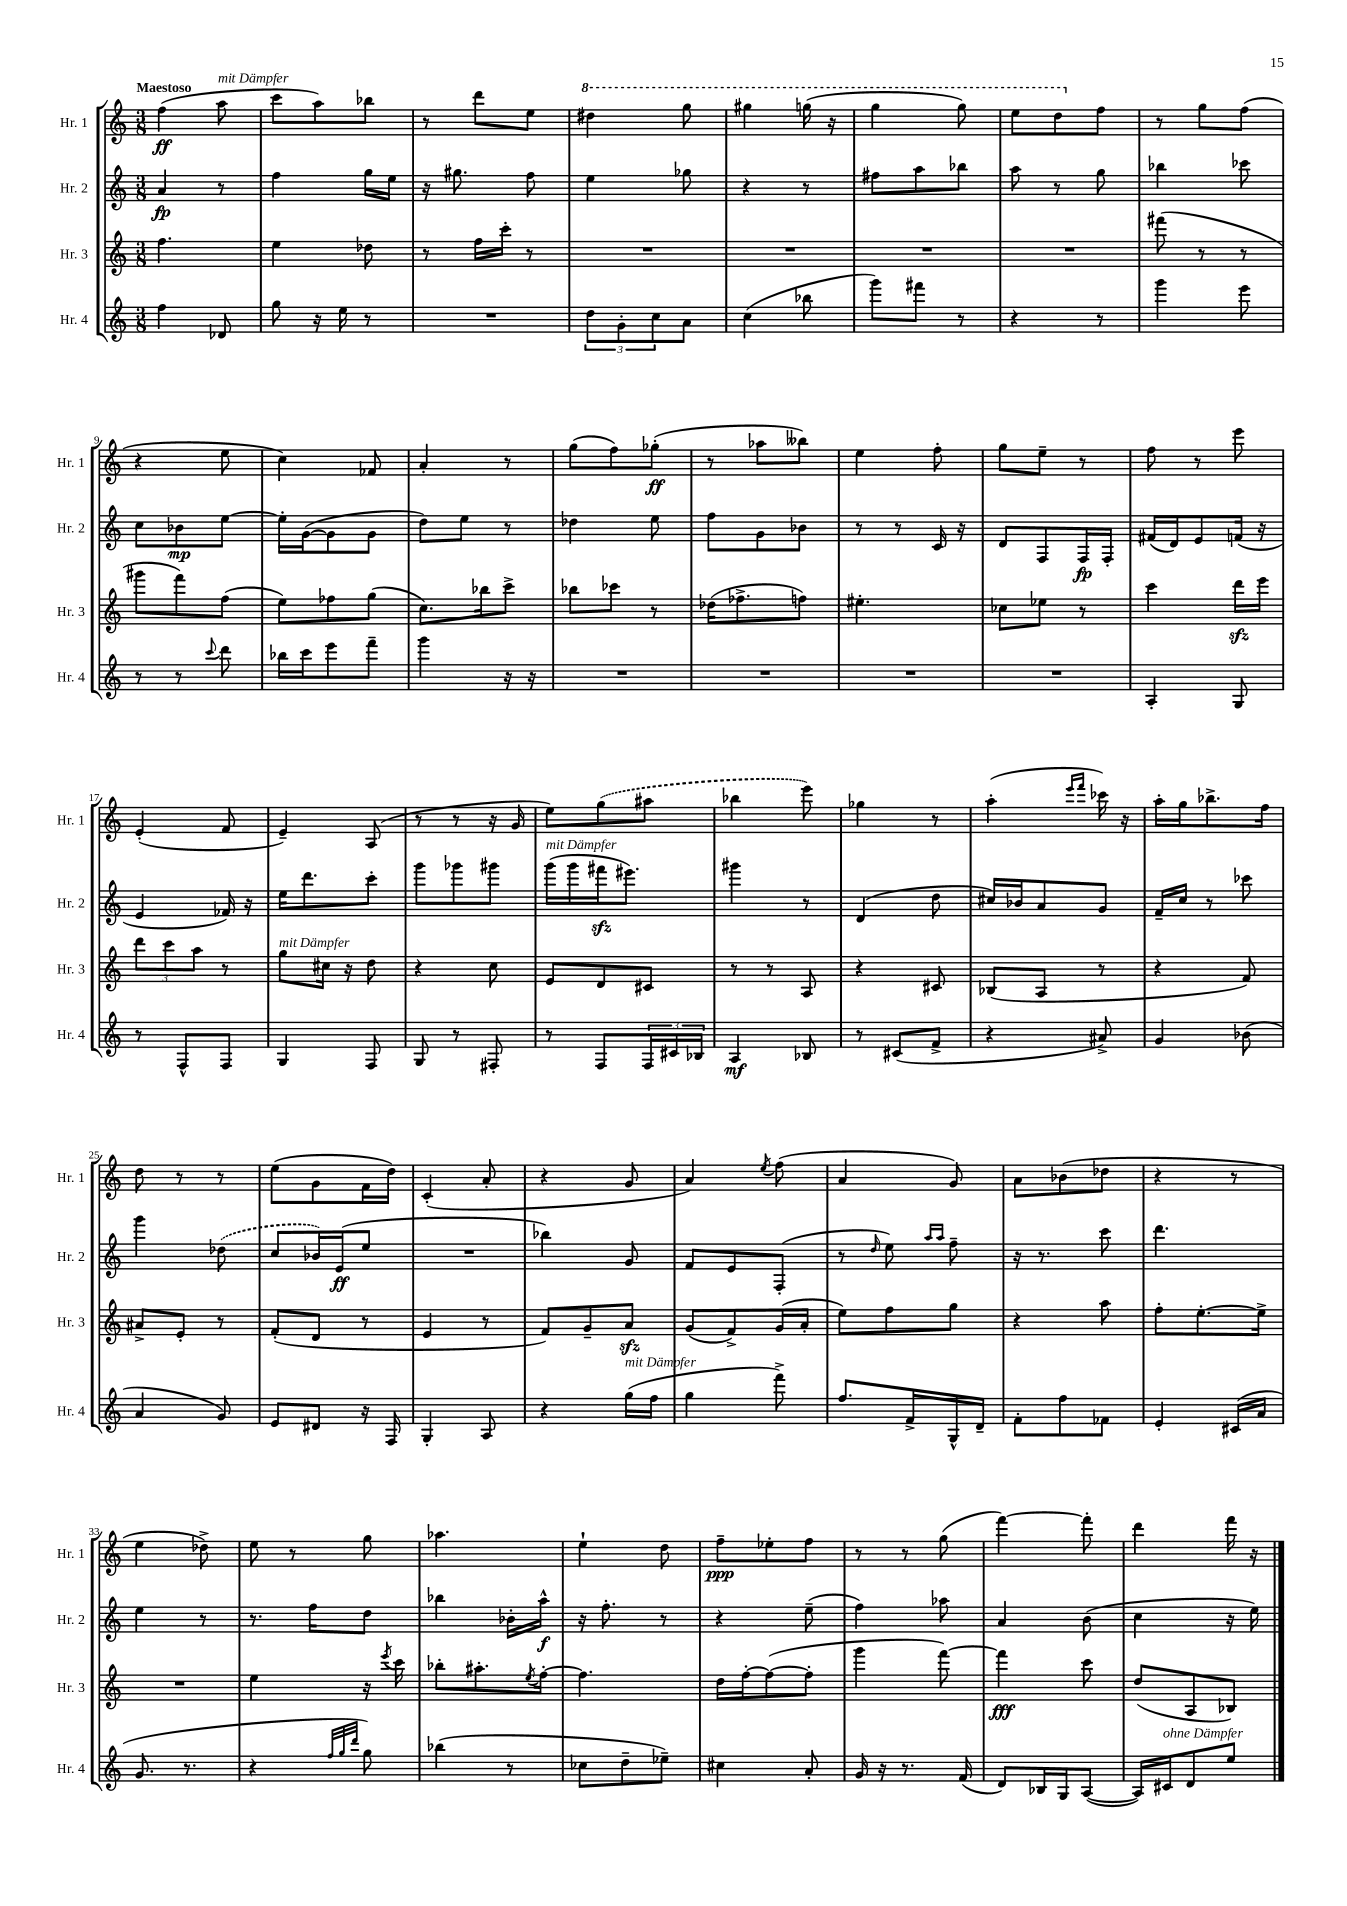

**kern	**kern	**kern	**kern
*staff4	*staff3	*staff2	*staff1
*clefG2	*clefG2	*clefG2	*clefG2
*k[]	*k[]	*k[]	*k[]
*M3/8	*M3/8	*M3/8	*M3/8
4ff	4.ff	4a	(4ff
8d-	.	8r	8aa
=	=	=	=
8gg	4ee	4ff	8ccc
16r	.	.	8aa)
16ee	.	.	.
8r	8dd-	16gg	8bb-
.	.	16ee	.
=	=	=	=
4.r	8r	16r	8r
.	.	8.gg#	.
.	16ff	.	8ddd
.	16ccc'	.	.
.	8r	8ff	8ee
=	=	=	=
12dd	4.r	4ee	4ddd#
12g'	.	.	.
12cc	.	.	.
8a	.	8gg-	8ggg
=	=	=	=
(4cc	4.r	4r	4ggg#
8bb-	.	8r	(16ggg
.	.	.	16r
=	=	=	=
8ggg)	4.r	8ff#	4ggg
8fff#	.	8aa	.
8r	.	8bb-	8ggg)
=	=	=	=
4r	4.r	8aa	8eee
.	.	8r	8ddd
8r	.	8gg	8ff
=	=	=	=
4ggg	(8fff#	4bb-	8r
.	8r	.	8gg
8eee	8r	8ccc-	(8ff
=	=	=	=
8r	8ggg#	8cc	4r
8r	8fff)	8b-	.
8qqccc	.	.	.
8ddd	(8ff	[8ee	8ee
=	=	=	=
16bb-	8ee)	16ee']	4cc)
16ccc	.	([16g	.
8eee	8ff-	8g]	.
8fff~	(8gg	8g	8f-
=	=	=	=
4ggg	8.cc)	8dd)	4a'
.	.	8ee	.
.	16bb-	.	.
16r	8ccc^	8r	8r
16r	.	.	.
=	=	=	=
4.r	8bb-	4dd-	(8gg
.	8ccc-	.	8ff)
.	8r	8ee	(8gg-'
=	=	=	=
4.r	(16dd-	8ff	8r
.	8.ff-^	.	.
.	.	8g	8aa-
.	8ff)	8b-	8bb--)
=	=	=	=
4.r	4.ee#'	8r	4ee
.	.	8r	.
.	.	16c	8ff'
.	.	16r	.
=	=	=	=
4.r	8cc-	8d	8gg
.	8ee-	8F	8ee~
.	8r	16F	8r
.	.	16F'	.
=	=	=	=
4A'	4ccc	(16f#	8ff
.	.	16d)	.
.	.	8e	8r
8G	16ddd	(16f	8eee
.	16eee	16r	.
=	=	=	=
8r	12ddd	4e	(4e'
.	12ccc	.	.
8F^^	.	.	.
.	12aa	.	.
8F	8r	16f-)	8f
.	.	16r	.
=	=	=	=
4G	8gg	16ee	4e~)
.	.	8.ddd	.
.	16cc#	.	.
.	16r	.	.
8F	8dd	8ccc'	(8A
=	=	=	=
8G	4r	8ggg	8r
8r	.	8ggg-	8r
8F#'	8cc	8ggg#	16r
.	.	.	16g
=	=	=	=
8r	8e	(16ggg	8ee)
.	.	16ggg	.
8F	8d	16fff#	(8gg
.	.	8.eee#)	.
24F	8c#	.	8aa#
24c#	.	.	.
24B-	.	.	.
=	=	=	=
4A	8r	4ggg#	4bb-
.	8r	.	.
8B-	8A	8r	8eee)
=	=	=	=
8r	4r	(4d	4gg-
(8c#	.	.	.
8f^	8c#	8dd	8r
=	=	=	=
4r	(8B-	16cc#)	(4aa'
.	.	16b-	.
.	8A	8a	.
.	.	.	16qqeee
.	.	.	16qqfff
8a#^)	8r	8g	16ccc-)
.	.	.	16r
=	=	=	=
4g	4r	16f~	16aa'
.	.	16cc	16gg
.	.	8r	8.bb-^
(8b-	8f)	8ccc-	.
.	.	.	16ff
=	=	=	=
4a	8a#^	4ggg	8dd
.	8e'	.	8r
8g)	8r	(8dd-	8r
=	=	=	=
8e	(8f'	8cc	(8ee
8d#	8d	16b-)	8g
.	.	(16e	.
16r	8r	8ee	16f
16F	.	.	16dd)
=	=	=	=
4G'	4e	4.r	(4c'
8A	8r	.	8a'
=	=	=	=
4r	8f)	4bb-)	4r
.	8g~	.	.
(16gg	8a	8g	8g
16ff	.	.	.
=	=	=	=
4gg	(8g	8f	4a)
.	8f^)	8e	.
.	.	.	8qee
8fff^)	(16g	(8F'	(8ff
.	16a'	.	.
=	=	=	=
8.ff	8ee)	8r	4a
.	.	16qqdd	.
.	8ff	8ee)	.
16f^	.	.	.
.	.	16qqaa	.
.	.	16qqaa	.
16G^^	8gg	8ff~	8g)
16d~	.	.	.
=	=	=	=
8f'	4r	16r	8a
.	.	8.r	.
8ff	.	.	(8b-
8f-	8aa	8ccc	8dd-
=	=	=	=
4e'	8ff'	4.ddd	4r
.	[8.ee'	.	.
(16c#	.	.	8r
16a	16ee^]	.	.
=	=	=	=
8.g	4.r	4ee	4ee
8.r	.	.	.
.	.	8r	8dd-^)
=	=	=	=
4r	4ee	8.r	8ee
.	.	.	8r
.	.	16ff	.
32qqff	.	.	.
32qqgg	.	.	.
32qqddd	.	.	.
8gg)	16r	8dd	8gg
.	8qeee	.	.
.	16ccc	.	.
=	=	=	=
(4bb-	8bb-'	4bb-	4.aa-
.	8.aa#'	.	.
8r	.	16b-'	.
.	8qee	.	.
.	[16ff'	16aa^^	.
=	=	=	=
8cc-	4.ff]	16r	4ee`
.	.	8.ff'	.
8dd~	.	.	.
8ee-~)	.	8r	8dd
=	=	=	=
4cc#	16dd	4r	8ff~
.	[16ff'	.	.
.	(8ff_	.	8ee-'
8a'	8ff']	(8ee~	8ff
=	=	=	=
16g	4ggg	4ff)	8r
16r	.	.	.
8.r	.	.	8r
.	[8fff)	8aa-	(8gg
(16f	.	.	.
=	=	=	=
8d)	4fff]	4a	[4fff)
16B-	.	.	.
16G	.	.	.
([8A	8ccc	(8b	8fff']
=	=	=	=
16A])	(8dd	4cc	4ddd
16c#	.	.	.
8d	8A	.	.
8ee	8B-)	16r	16fff
.	.	16ee)	16r
==	==	==	==
*-	*-	*-	*-
